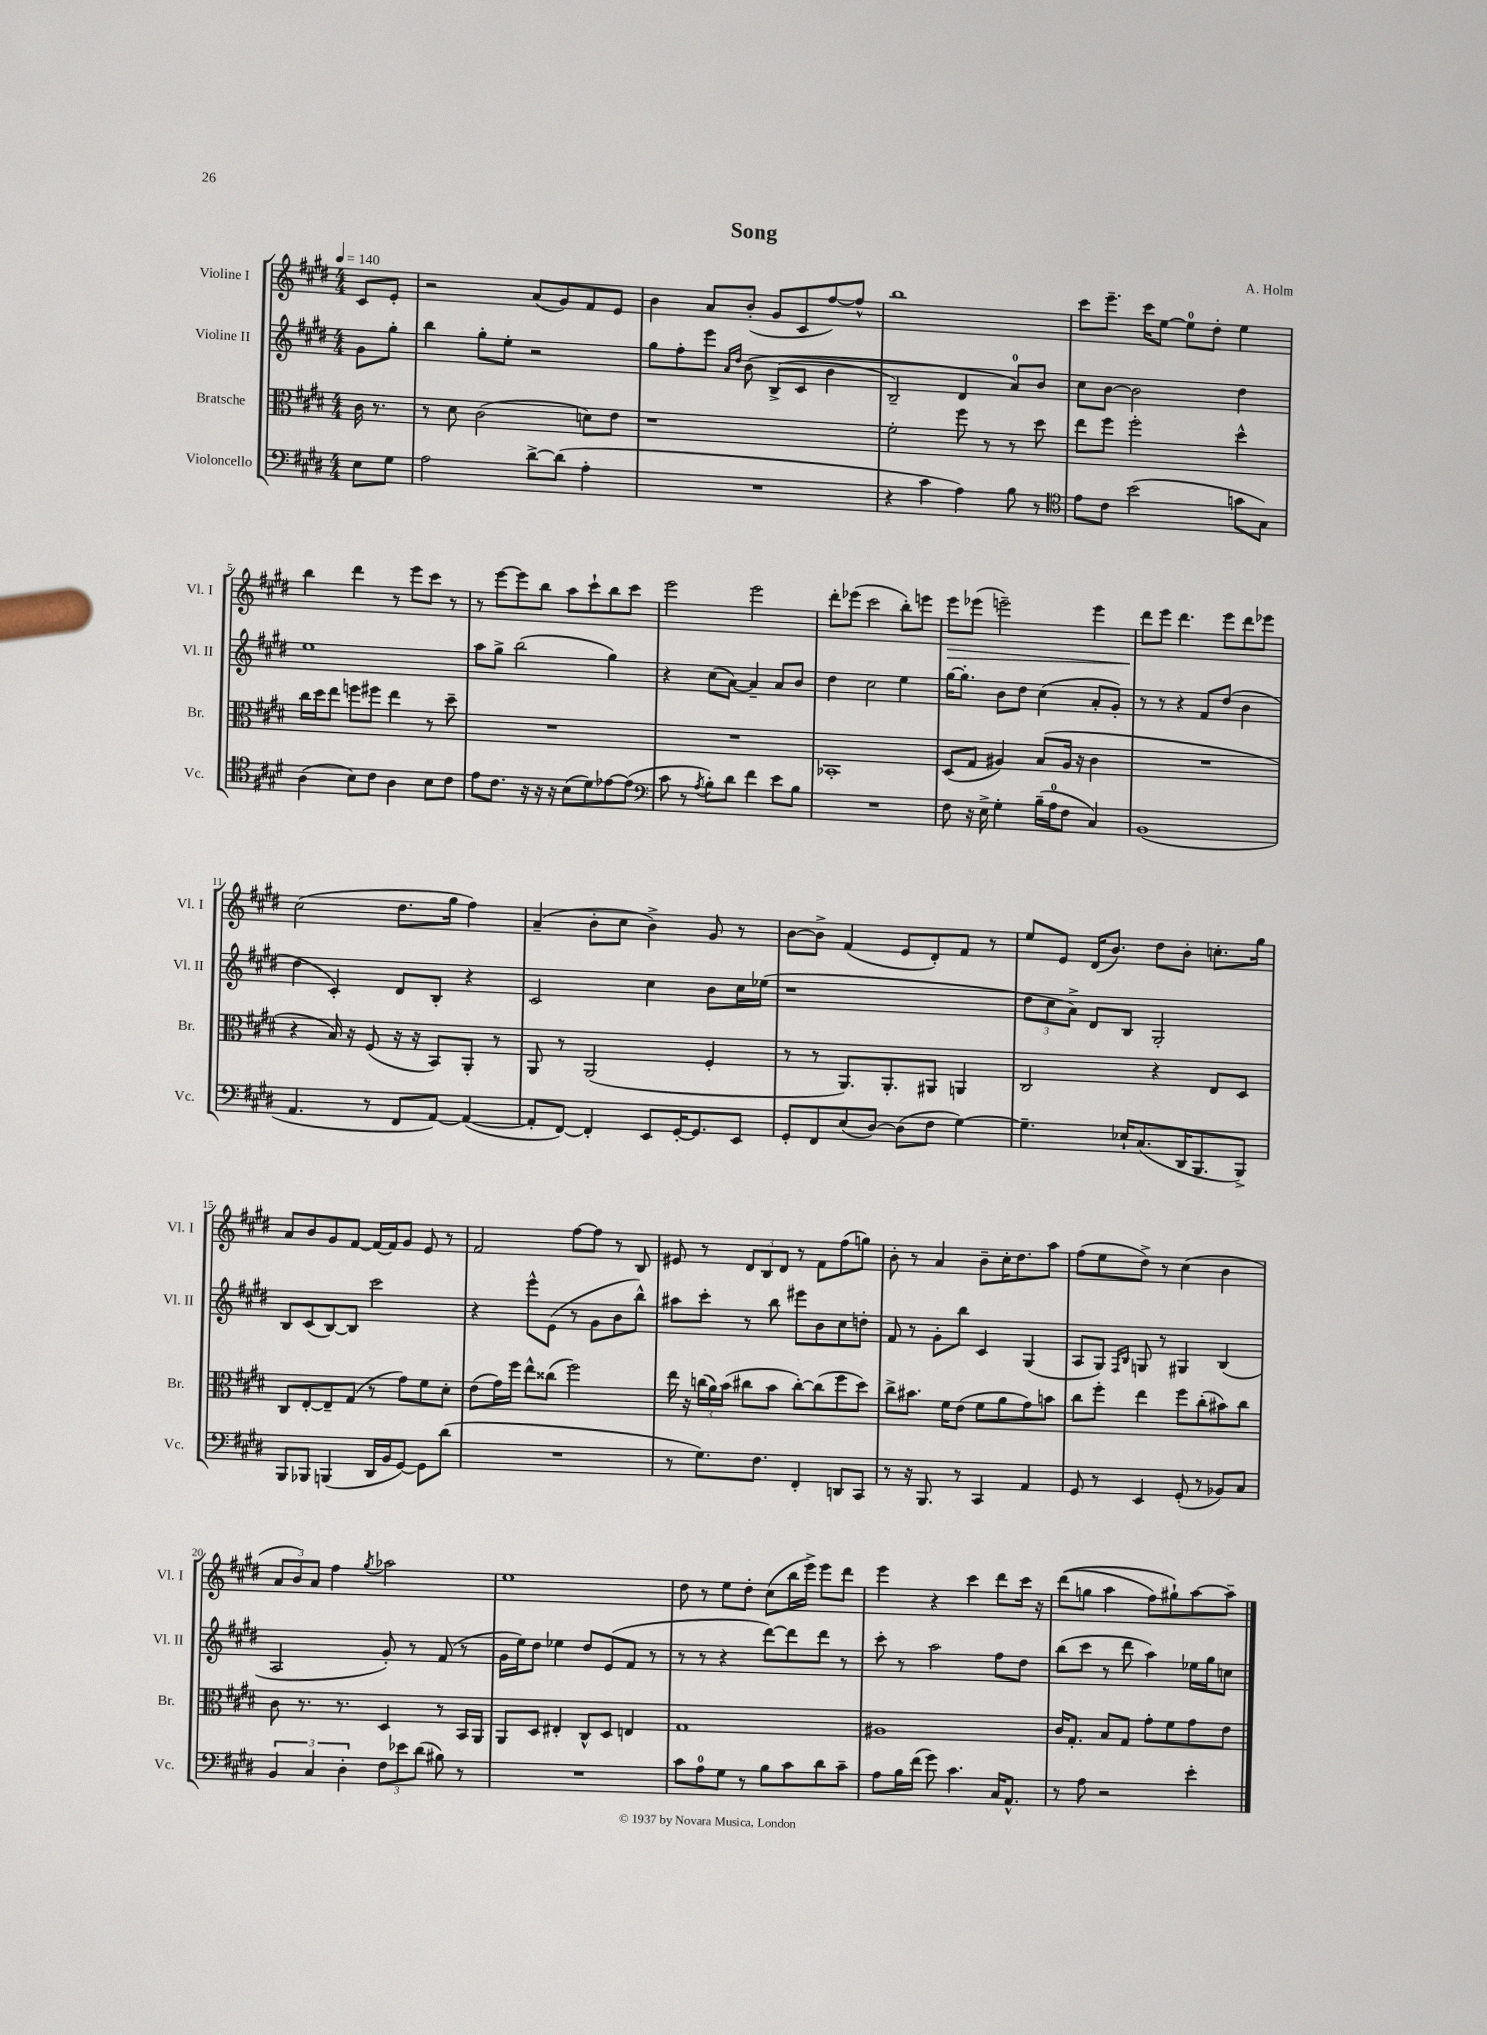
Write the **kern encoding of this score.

**kern	**kern	**kern	**kern	**dynam
*part4	*part3	*part2	*part1	*part1
*staff4	*staff3	*staff2	*staff1	*staff1
*I"Violoncello	*I"Bratsche	*I"Violine II	*I"Violine I	*
*I'Vc.	*I'Br.	*I'Vl. II	*I'Vl. I	*
*clefF4	*clefC3	*clefG2	*clefG2	*
*k[f#c#g#d#]	*k[f#c#g#d#]	*k[f#c#g#d#]	*k[f#c#g#d#]	*
*M4/4	*M4/4	*M4/4	*M4/4	*
*MM140	*MM140	*MM140	*MM140	*
=	=	=	=	=
8E\L	16c#\	8g#\L	8c#/L	.
.	8.r	.	.	.
8G#\J	.	8gg#'\J	8e'/J	.
=1	=1	=1	=1	=1
2A\	8r	4bb\	2r	.
.	8d#\	.	.	.
.	(2c#\	8gg#'\L	.	.
.	.	8ee'\J	.	.
[8d#^\L	.	2r	(8a/L	.
(8d#\J]	.	.	8g#/)	.
4A'\	8dn\L)	.	8f#/	.
.	8e\J	.	8e/J	.
=2	=2	=2	=2	=2
1r	1r	8gg#\L	4b\	.
.	.	8ff#'\	.	.
.	.	8eee\J	8a/L	.
.	.	16qqa/LL	.	.
.	.	16qqdd#/JJ	.	.
.	.	(8b\	(8b'/J	.
.	.	(8B^/L	8g#/L	.
.	.	8c#/J	8c#/	.
.	.	4b\	[8ff#/)	.
.	.	.	8ff#^^/J]	.
=3	=3	=3	=3	=3
4r	2f#'\	2B~/)	1bb	.
4c#\	.	.	.	.
4A\)	8ff#\	4d#/	.	.
.	8r	.	.	.
8B\	8r	8a/L)	.	.
8r	8dd#\	8b/J	.	.
=4	=4	=4	=4	=4
*clefC4	*	*	*	*
8e\L	8ee\L	8cc#\L	8ccc#\L	.
8c#\J	8ff#\J	[8b\J	8.eee~\J	.
(2b\	2ff#'\	2b\]	.	.
.	.	.	16ccc#\KL	.
.	.	.	[8ee\J	.
.	.	.	8ee\L]	.
.	.	.	8dd#'\J	.
8gn\L	4dd#^^\	4dd#\	4ee\	.
8G#\J)	.	.	.	.
!!LO:LB:g=z
=5	=5	=5	=5	=5
(4A\	16cc#\LL	1ee	4bb\	.
.	16dd#\J	.	.	.
.	8ee\J	.	.	.
8B\L)	8ffn\L	.	4ddd#\	.
8c#\J	8ff#X\J	.	.	.
4A\	4ee\	.	8r	.
.	.	.	8eee\L	.
8B\L	8r	.	8ccc#\J	.
8c#\J	8dd#~\	.	8r	.
=6	=6	=6	=6	=6
8e\L	1r	8aa\L	8r	.
8.c#\J	.	8gg#^\J	[8eee\L	.
.	.	(2bb\	8eee\]	.
16r	.	.	.	.
16r	.	.	8bb\J	.
16r	.	.	.	.
(8B\L	.	.	8aa\L	.
8d#\)	.	.	8ccc#`\	.
[8e-X\	.	4gg#\)	8bb\	.
(8e-\J]	.	.	8ccc#\J	.
=7	=7	=7	=7	=7
*clefF4	*	*	*	*
8c#\	1r	4r	2eee\	.
8r	.	.	.	.
8qA/	.	.	.	.
8B'\L)	.	(8cc#\L	.	.
8d#\J	.	[8a\J)	.	.
4f#\	.	4a~/]	2eee\	.
8e\L	.	8a/L	.	.
8B\J	.	8b/J	.	.
=8	=8	=8	=8	=8
1r	1BB-X'	4dd#\	8ddd#'\L	.
.	.	.	(8eee-X\J	.
.	.	2cc#\	2ccc#\	.
.	.	4ee\	8bb'\L)	.
.	.	.	8eeen\J	.
=9	=9	=9	=9	=9
!	!	!	!	!LO:HP:b
8F#\	(8D#/L	[16gg#\KL	8eee\L	>
.	.	8.gg#'\J]	.	.
16r	8G#/J	.	(8eee-X\J	.
16E^\	.	.	.	.
4G#'\	4A#X/)	8b\L	2eeen~\)	.
.	.	8dd#\J	.	.
(16B~\LL	(8B/L	(4cc#\	.	.
16A\J	.	.	.	.
8F#\J	16A#/Jk	.	.	.
.	16r	.	.	.
4C#/)	4c#\	8a'/L	4eee\	.
.	.	8g#'/J)	.	.
=10	=10	=10	=10	=10
(1BB	1r	8r	8ddd#\L	.
.	.	8r	8eee\J	]
.	.	4r	4.ddd#\	.
.	.	8f#/L	.	.
.	.	(8dd#/J	8eee\L	.
.	.	4b\	8ddd#\	.
.	.	.	8eee-X\J	.
!!LO:LB:g=z
=11	=11	=11	=11	=11
4.AA/	4r	4dd#\	(2cc#\	.
.	16B/)	4c#'/)	.	.
.	16r	.	.	.
8r	(8F#/	.	.	.
8FF#/L	16r	8d#/L	8.dd#\L	.
.	16r	.	.	.
[8AA/J)	8BB/L)	8B'/J	.	.
.	.	.	16gg#\Jk	.
(4AA/_	8AA'/J	4r	4ff#\)	.
.	8r	.	.	.
=12	=12	=12	=12	=12
8AA'/L]	8AA/	2c#/	(4a~/	.
[8FF#/J)	8r	.	.	.
4FF#'/]	(2AA/	.	8b'\L	.
.	.	.	8cc#\J	.
8EE/L	.	4cc#\	4b^\)	.
[16GG#'/K	.	.	.	.
8.GG#/]	.	.	.	.
.	4F#'/	8b\L	8g#/	.
8EE/J	.	16cc#\L	8r	.
.	.	(16ee-X\JJ	.	.
=13	=13	=13	=13	=13
8GG#'/L	8r	1r	[8b\L	.
8FF#/	8r	.	8b^\J]	.
(8E/	8.AA/L)	.	(4f#/	.
[8D#/J)	.	.	.	.
.	8.AA'/	.	.	.
(8D#\L]	.	.	8e/L	.
8F#\J	8AA#X/J	.	8d#'/)	.
[4G#\)	4AAn/	.	8f#/J	.
.	.	.	8r	.
=14	=14	=14	=14	=14
4.G#~\]	2C#/	12dd#\L	8ee/L	.
.	.	12cc#\	.	.
.	.	.	8e/J	.
.	.	12a^\J)	.	.
.	.	8d#/L	(16d#/KL	.
.	.	.	8.b/J)	.
16E-X`/KL	.	8B/J	.	.
(8.C#/	.	.	.	.
.	4r	2G#'/	8dd#\L	.
16DD#/K	.	.	8b'\J	.
8.BBB/	.	.	.	.
.	8E/L	.	8.ccn'\L	.
8BBB^/J)	8D#/J	.	.	.
.	.	.	16gg#\Jk	.
!!LO:LB:g=z
=15	=15	=15	=15	=15
8BBB/L	8C#/L	8B/L	8a/L	.
8BBB-X/J	[8E'/	(8c#/	8b/	.
(4BBBn/	8E~/]	[8B/)	8g#/	.
.	(8G#/J	8B/J]	[8f#/J	.
16DD#/LL	8r	2ccc#\	16f#/LL_	.
16BB/J	.	.	16f#/J]	.
[8GG#/J)	8g#\L)	.	8g#/J	.
8GG#\L]	8f#\	.	8e/	.
(8d#\J	8d#'\J	.	8r	.
=16	=16	=16	=16	=16
1r	(8e\L	4r	2f#/	.
.	16g#\L)	.	.	.
.	16ff#\JJ	.	.	.
.	8ee^^\L	8eee^^\L	.	.
.	(8cc##X\J	(8e\J	.	.
.	2ff#\)	8r	[8ff#\L	.
.	.	8g#\L	8ff#\J]	.
.	.	8b\	8r	.
.	.	8bb^^\J)	8B/	.
=17	=17	=17	=17	=17
8r	16ee\	8aa#X\L	8e#X/	.
.	16r	.	.	.
8.G#\L)	(24ccn\LL	8ccc#'\J	8r	.
.	24a\)	.	.	.
.	(24b\JJ	.	.	.
.	8cc#X\L	8r	12d#/L	.
8.F#\J	.	.	.	.
.	.	.	12B/	.
.	8b\J	8bb\	.	.
.	.	.	12d#/J	.
4FF#'/	[8cc#'\L)	8eee#X\L	8r	.
.	(8cc#\]	8b\	8f#\L	.
8DDn/L	8ff#\	8cc#\	(8ff#\	.
8CC#/J	8dd#\J)	8ddn'\J	8ggn\J)	.
=18	=18	=18	=18	=18
8r	8cc#^\L	8f#/	8b'\	.
16r	8.b#X\J	8r	8r	.
8.BBB/	.	.	.	.
.	.	8g#'\L	4a/	.
.	16f#\KL	.	.	.
8r	(8e\J	8bb\J	.	.
4CC#/	8f#\L	4c#/	8b~\L	.
.	8a\	.	16cc#'\K	.
.	.	.	8.dd#\	.
4AA/	8g#\)	(4G#/	.	.
.	8bn\J	.	8aa\J	.
=19	=19	=19	=19	=19
8GG#/	8cc#\L	8A/L	(8ff#\L	.
8r	8ff#'\J	8G#/J)	8ee\	.
.	.	16qqF#/LL	.	.
.	.	16qqB/JJ	.	.
4EE/	4ee\	8Gn/	8dd#^\J)	.
.	.	8r	8r	.
(8GG#'/	8ff#\L	4G#X/	(4cc#\	.
8r	(8cc#'\	.	.	.
8BB-X/L)	8b#X\)	(4B/	4b\	.
8C#/J	8cc#\J	.	.	.
!!LO:LB:g=z
=20	=20	=20	=20	=20
6BB/	8c#\	2A/	12a/L	.
.	.	.	12b/)	.
.	8.r	.	.	.
6C#/	.	.	12a/J	.
.	.	.	4ff#\	.
.	8.r	.	.	.
6D#'\	.	.	.	.
.	.	.	8qgg#/	.
12F#\L	4D#/	8g#'/)	2aa-X\	.
12e-X\	.	.	.	.
.	.	8r	.	.
(12d#\J	.	.	.	.
8B#X\)	8r	(8f#/	.	.
8r	16BB/LL	8r	.	.
.	16AA/JJ	.	.	.
=21	=21	=21	=21	=21
1r	8AA/L	16g#\LL	1ee	.
.	.	16ee\J)	.	.
.	8D#/J	8dd#\J	.	.
.	4E#X'/	4ee-X\	.	.
.	8C#^^/L	8dd#/L	.	.
.	8D#/J	(8e/	.	.
.	4En/	8f#/J	.	.
.	.	8r	.	.
=22	=22	=22	=22	=22
8c#\L	1G#	8r	8dd#\	.
8A\	.	8r	8r	.
8G#\J	.	4r	8ee\L	.
8r	.	.	8dd#'\J	.
8B\L	.	[8ddd#\L)	(8cc#\L	.
8c#\	.	8ddd#\]	16bb\L	.
.	.	.	16eee^\JJ)	.
8d#\	.	8ddd#\J	8eee\L	.
8c#~\J	.	8r	8ddd#\J	.
=23	=23	=23	=23	=23
8A\L	1A#X	8ccc#'\	4eee\	.
16B\L	.	8r	.	.
(16f#\JJ	.	.	.	.
8g#\)	.	2aa\	4r	.
4.c#\	.	.	.	.
.	.	.	4ccc#\	.
16C#/KL	.	8ff#\L	8ddd#\L	.
8.AA^^/J	.	.	.	.
.	.	8dd#\J	16ccc#\Jk	.
.	.	.	16r	.
=24	=24	=24	=24	=24
8r	16c#/KL	(8bb\L	((8ddd#\L	.
.	8.G#'/J	.	.	.
8A\	.	8ccc#\J	8ggn\J	.
2r	8B/L	8r	4aa\	.
.	8G#/J	8ddd#\	.	.
.	8g#'\L	4aa\)	8ff#\L)	.
.	8f#\	.	8gg#X`\)	.
4e'\	8g#\	16ee-X\LL	[8aa\	.
.	.	16gg#\J	.	.
.	8e\J	8ccn\J	8aa~\J]	.
==	==	==	==	==
*-	*-	*-	*-	*-
